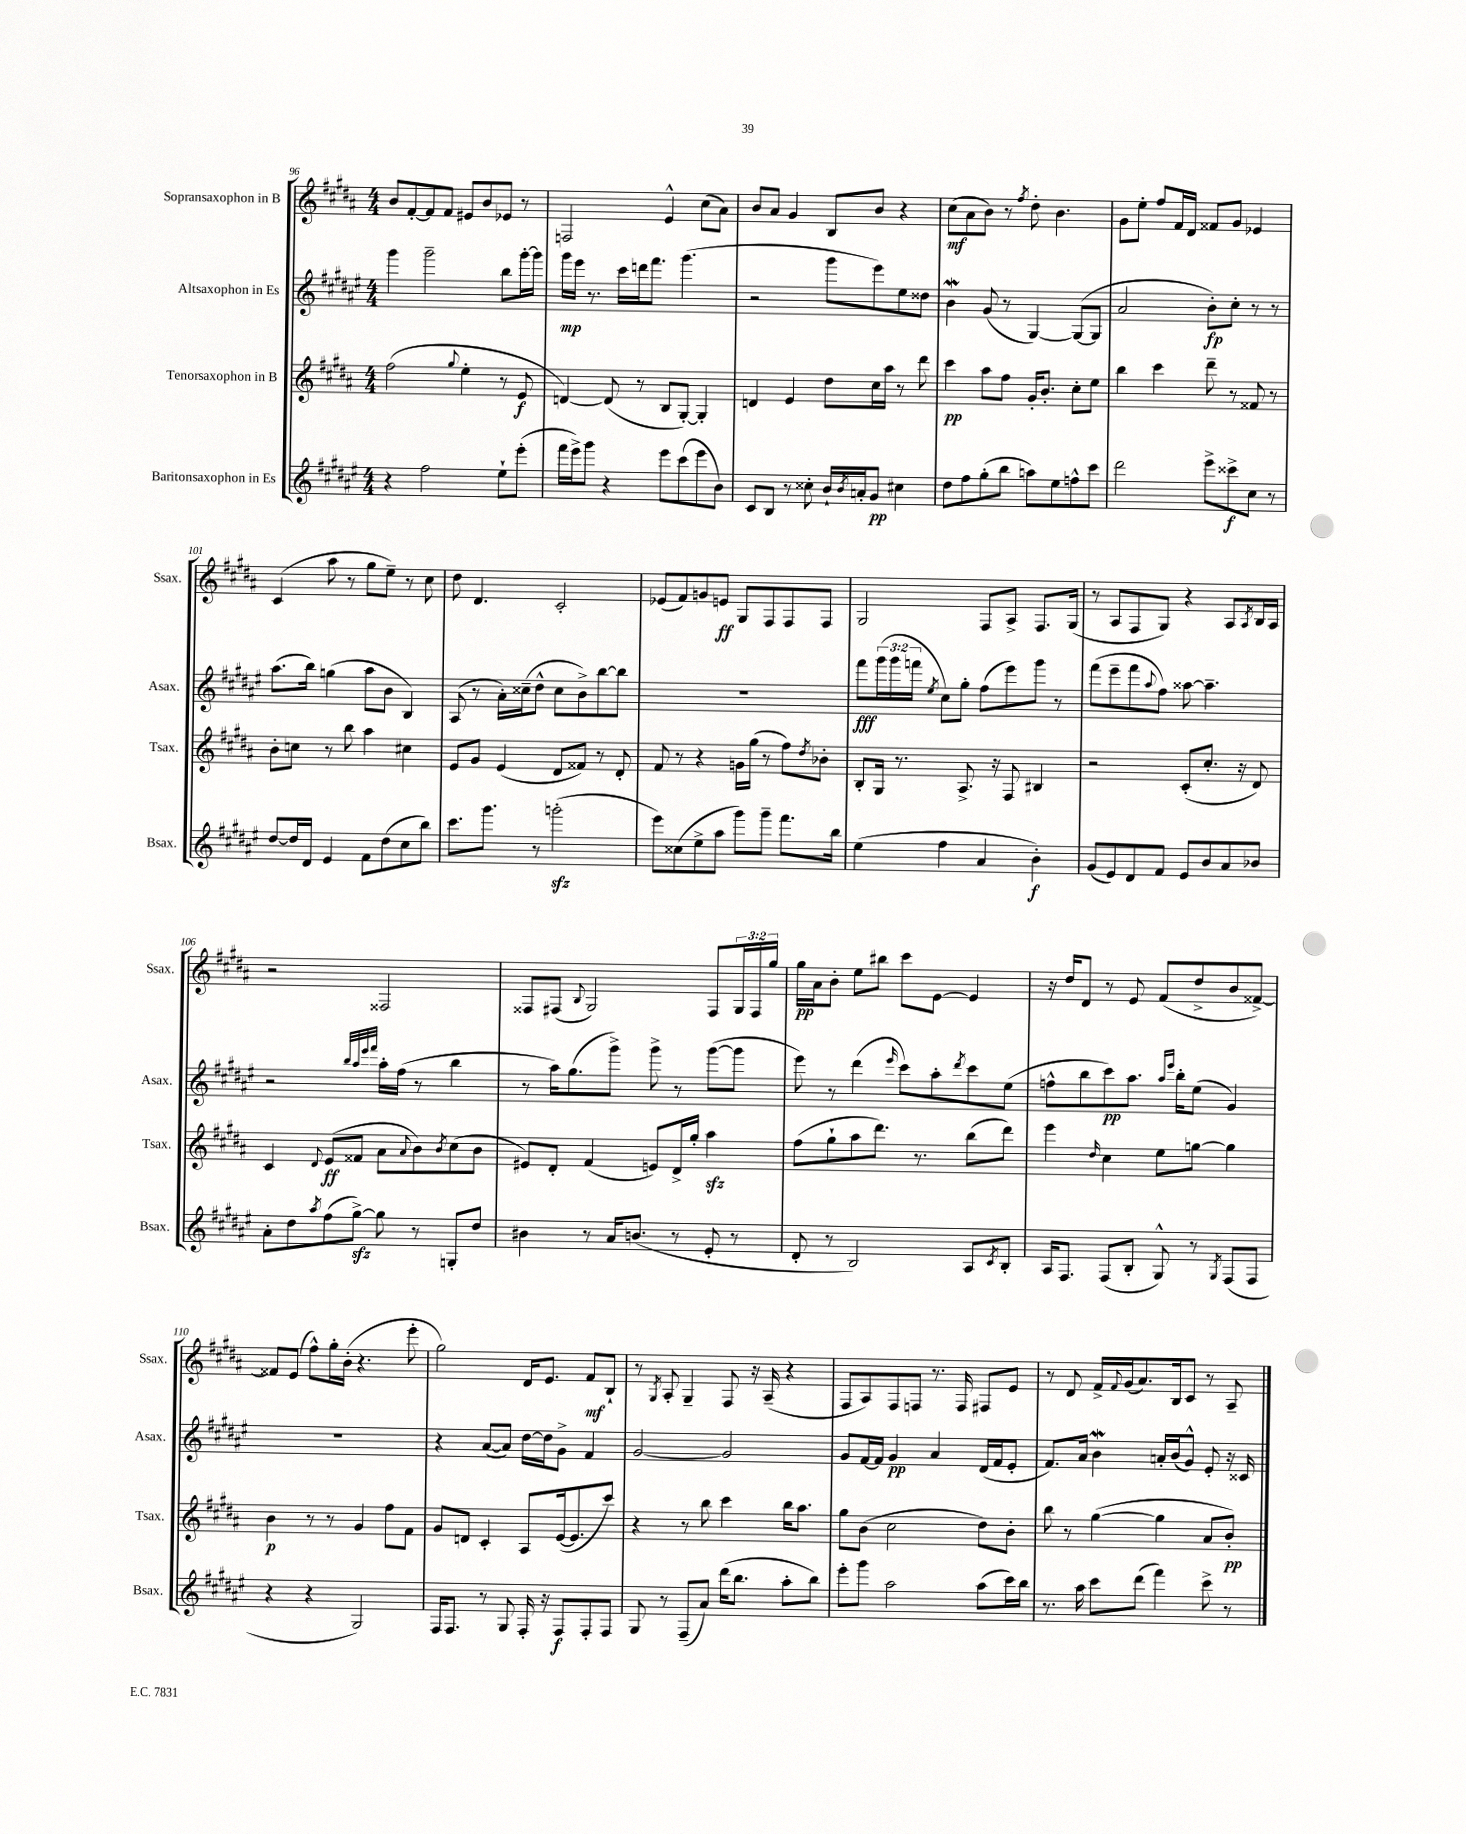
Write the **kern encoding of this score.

**kern	**dynam	**kern	**dynam	**kern	**dynam	**kern	**dynam
*part4	*part4	*part3	*part3	*part2	*part2	*part1	*part1
*staff4	*staff4	*staff3	*staff3	*staff2	*staff2	*staff1	*staff1
*I"Baritonsaxophon in Es	*	*I"Tenorsaxophon in B	*	*I"Altsaxophon in Es	*	*I"Sopransaxophon in B	*
*I'Bsax.	*	*I'Tsax.	*	*I'Asax.	*	*I'Ssax.	*
*clefG2	*	*clefG2	*	*clefG2	*	*clefG2	*
*k[f#c#g#d#a#e#]	*	*k[f#c#g#d#a#]	*	*k[f#c#g#d#a#e#]	*	*k[f#c#g#d#a#]	*
*M4/4	*	*M4/4	*	*M4/4	*	*M4/4	*
=96	=96	=96	=96	=96	=96	=96	=96
4r	.	(2ff#\	.	4ggg#\	.	8b/L	.
.	.	.	.	.	.	[8f#'/	.
2ff#\	.	.	.	2ggg#~\	.	8f#/]	.
.	.	.	.	.	.	8f#/J	.
.	.	8qqgg#/	.	.	.	.	.
.	.	4ee'\	.	.	.	8e#X/L	.
.	.	.	.	.	.	8b/	.
8ee#`\L	.	8r	.	8bb\L	.	8e-X/J	.
(8eee#'\J	.	8e/	f	[16ggg#'\L	.	8r	.
.	.	.	.	16ggg#\JJ]	.	.	.
=97	=97	=97	=97	=97	=97	=97	=97
16fff#\LL	.	[4dn/)	.	16ggg#\LL	mp	2Fn/	.
16eee#^\J)	.	.	.	16eee#\JJ	.	.	.
8ggg#\J	.	.	.	8.r	.	.	.
4r	.	(8d/]	.	.	.	.	.
.	.	.	.	16ccc#\LL	.	.	.
.	.	8r	.	16dddn\J	.	.	.
.	.	.	.	8.fff#\J	.	.	.
8eee#\L	.	8B/L	.	.	.	4e^^/	.
(8ccc#\	.	[8G#'/J)	.	(4.ggg#\	.	.	.
8eee#\	.	4G#'/]	.	.	.	(8cc#\L	.
8b\J)	.	.	.	.	.	8a#\J)	.
=98	=98	=98	=98	=98	=98	=98	=98
8c#/L	.	4dn/	.	2r	.	8b/L	.
8B/J	.	.	.	.	.	8a#/J	.
8r	.	4e/	.	.	.	4g#/	.
8cc##X'\	.	.	.	.	.	.	.
16b`/LL	.	8dd#\L	.	8ggg#\L	.	8B/L	.
8qb/	.	.	.	.	.	.	.
16an'/J	.	.	.	.	.	.	.
8g#/J	pp	16cc#\L	.	8eee#\)	.	8b/J	.
.	.	16aa#\JJ	.	.	.	.	.
4cc#X\	.	8r	.	8ee#\	.	4r	.
.	.	8ddd#\	.	8dd##X\J	.	.	.
=99	=99	=99	=99	=99	=99	=99	=99
8dd#\L	.	4ccc#\	pp	4bw\	.	(8cc#\L	mf
8ff#\	.	.	.	.	.	8a#\	.
(8gg#'\	.	8aa#\L	.	(8g#/	.	8b\J)	.
8bb\J	.	8ff#\J	.	8r	.	8r	.
.	.	.	.	.	.	8qff#/	.
8aan\L)	.	16g#'/KL	.	[4G#/)	.	8dd#'\	.
.	.	8.b'/J	.	.	.	.	.
8ee#\	.	.	.	.	.	4.b\	.
8ffn^^\	.	8cc#'\L	.	(8G#/L_	.	.	.
8ccc#\J	.	8ee\J	.	8G#/J]	.	.	.
=100	=100	=100	=100	=100	=100	=100	=100
2ddd#\	.	4bb\	.	2a#/	.	8g#\L	.
.	.	.	.	.	.	8ee'\J	.
.	.	4ccc#\	.	.	.	8ff#/L	.
.	.	.	.	.	.	16f#/L	.
.	.	.	.	.	.	16d#/JJ	.
8eee#^\L	.	8ddd#~\	.	8b'\L)	fp	8f##X/L	.
8ccc##X^\	f	8r	.	8cc#'\J	.	8g#/J	.
8cc#\J	.	8f##X/	.	8r	.	4e-X/	.
8r	.	8r	.	8r	.	.	.
!!LO:LB:g=z
=101	=101	=101	=101	=101	=101	=101	=101
[8dd#/L	.	8b'\L	.	(8.aa#\L	.	(4c#/	.
16dd#/L]	.	8ccn\J	.	.	.	.	.
16d#/JJ	.	.	.	16bb\Jk)	.	.	.
4e#/	.	8r	.	(4ggn\	.	8aa#\	.
.	.	8bb\	.	.	.	8r	.
8f#\L	.	4aa#\	.	8aa#\L	.	8gg#\L	.
(8dd#\	.	.	.	8b\J	.	8ee~\J)	.
8cc#\	.	4cc#X\	.	4B/)	.	8r	.
8bb\J)	.	.	.	.	.	8cc#\	.
=102	=102	=102	=102	=102	=102	=102	=102
8.ccc#\L	.	8e/L	.	(8A#/	.	8dd#\	.
.	.	8g#/J	.	8r	.	4.d#/	.
8.ggg#\J	.	.	.	.	.	.	.
.	.	(4e/	.	16a#'\LL)	.	.	.
.	.	.	.	(16cc##X~\J	.	.	.
8r	.	.	.	8dd#^^\J	.	.	.
(2gggnzz'\	.	8d#/L	.	8cc##\L	.	2c#'/	.
.	.	8f##X/J)	.	8b^\)	.	.	.
.	.	8r	.	[8bb\	.	.	.
.	.	8d#'/	.	8bb\J]	.	.	.
=103	=103	=103	=103	=103	=103	=103	=103
8eee#\L)	.	8f#/	.	1r	.	(8e-X/L	.
(8cc##X\	.	8r	.	.	.	8f#/)	.
8ee#^\	.	4r	.	.	.	8gn/	.
8aa#\J	.	.	.	.	.	8en/J	ff
8ggg#\L)	.	16gn\LL	.	.	.	8G#/L	.
.	.	(16gg#\JJ	.	.	.	.	.
8ggg#~\J	.	8r	.	.	.	8F#/	.
8.fff#\L	.	8ff#\L)	.	.	.	8F#/	.
.	.	8qdd#/	.	.	.	.	.
.	.	8b-X'\J	.	.	.	8F#/J	.
16bb\Jk	.	.	.	.	.	.	.
=104	=104	=104	=104	=104	=104	=104	=104
(4ee#\	.	8B'/L	.	8fff#\L	fff	2G#/	.
.	.	16G#/Jk	.	(24ggg#\L	.	.	.
.	.	.	.	24ggg#\	.	.	.
.	.	8.r	.	.	.	.	.
.	.	.	.	24fffn\JJ	.	.	.
.	.	.	.	8qee#/	.	.	.
4ff#\	.	.	.	8cc#\L)	.	.	.
.	.	8.A#^/	.	8gg#'\J	.	.	.
4a#/	.	.	.	(8ff#\L	.	8F#/L	.
.	.	16r	.	.	.	.	.
.	.	8F#/	.	8eee#\)	.	8A#^/J	.
4b'\)	f	4B#X/	.	8ggg#\J	.	8.F#/L	.
.	.	.	.	8r	.	.	.
.	.	.	.	.	.	(16G#/Jk	.
=105	=105	=105	=105	=105	=105	=105	=105
(8g#/L	.	2r	.	(8fff#\L	.	8r	.
8e#/)	.	.	.	8eee#~\	.	8A#/L	.
8d#/	.	.	.	8fff#\	.	8F#/	.
.	.	.	.	8qqaa#/	.	.	.
8f#/J	.	.	.	8ff#\J)	.	8G#/J)	.
8e#/L	.	(8c#'/L	.	[8aa##X\	.	4r	.
8b/	.	8.cc#'/J	.	4.aa##~\]	.	.	.
8a#/	.	.	.	.	.	8A#/L	.
.	.	16r	.	.	.	.	.
.	.	.	.	.	.	8qA#/	.
8b-X/J	.	8d#/)	.	.	.	16B/L	.
.	.	.	.	.	.	16A#/JJ	.
!!LO:LB:g=z
=106	=106	=106	=106	=106	=106	=106	=106
8a#'\L	.	4c#/	.	2r	.	2r	.
8dd#\	.	.	.	.	.	.	.
8qaa#/	.	8qqd#/	.	.	.	.	.
(8ff#\	.	(8e/L	ff	.	.	.	.
[8gg#zz^\J)	.	8f##X/J	.	.	.	.	.
.	.	.	.	32qqbb/LLL	.	.	.
.	.	.	.	32qqaa#/	.	.	.
.	.	.	.	32qqeee#/	.	.	.
.	.	.	.	32qqfff#/JJJ	.	.	.
8gg#\]	.	8a#\L	.	16aa#'\LL	.	2F##X/	.
.	.	.	.	(16ff#\JJ	.	.	.
.	.	8qqa#/	.	.	.	.	.
8r	.	8b\)	.	8r	.	.	.
.	.	8qb/	.	.	.	.	.
8Gn'/L	.	(8cc#\	.	4bb\	.	.	.
8dd#/J	.	8b\J	.	.	.	.	.
=107	=107	=107	=107	=107	=107	=107	=107
4b#X\	.	8e#X/L)	.	8r	.	8F##X/L	.
.	.	8d#'/J	.	16aa#\KL)	.	(8F#X/J	.
.	.	.	.	(8.gg#\	.	.	.
.	.	.	.	.	.	8qqB/	.
8r	.	(4f#/	.	.	.	2G#/)	.
16a#/KL	.	.	.	8ggg#^\J)	.	.	.
(8.bn/J	.	.	.	.	.	.	.
.	.	8en/L)	.	8ggg#^\	.	.	.
8r	.	16d#^/L	.	8r	.	.	.
.	.	16gg#'/JJ	.	.	.	.	.
8e#'/	.	4aa#zz\	.	([8ggg#\L	.	8F#/L	.
8r	.	.	.	8ggg#\J]	.	24G#/L	.
.	.	.	.	.	.	24F#/	.
.	.	.	.	.	.	24gg#/JJ	.
=108	=108	=108	=108	=108	=108	=108	=108
8d#'/	.	(8ff#\L	.	8eee#\)	.	16gg#\LL	pp
.	.	.	.	.	.	16a#\J	.
8r	.	8gg#`\	.	8r	.	8b'\J	.
2B/)	.	8aa#\	.	(4ddd#\	.	8ee\L	.
.	.	8.ddd#\J)	.	.	.	8bb#X\J	.
.	.	.	.	16qqeee#/	.	.	.
.	.	.	.	8ccc#\L)	.	8ccc#\L	.
.	.	8.r	.	.	.	.	.
.	.	.	.	8aa#'\	.	[8e\J	.
.	.	.	.	8qddd#/	.	.	.
8A#/L	.	(8bb\L	.	8ccc#\	.	4e/]	.
8qc#/	.	.	.	.	.	.	.
8B'/J	.	8ddd#\J)	.	(8ee#\J	.	.	.
=109	=109	=109	=109	=109	=109	=109	=109
16A#/KL	.	4eee\	.	8ffn^^\L	.	16r	.
8.F#/J	.	.	.	.	.	16dd#/KL	.
.	.	.	.	8bb\	.	8d#/J	.
.	.	16qqdd#/	.	.	.	.	.
(8F#/L	.	4cc#\	.	8ccc#\)	pp	8r	.
8B'/J	.	.	.	8.aa#\J	.	8e/	.
8G#^^/)	.	8ee\L	.	.	.	(8f#/L	.
.	.	.	.	16qqaa#/LL	.	.	.
.	.	.	.	16qqeee#/JJ	.	.	.
.	.	.	.	16bb'\KL	.	.	.
8r	.	[8ggn\J	.	(8ee#\J	.	8dd#^/	.
8qG#/	.	.	.	.	.	.	.
(8F#/L	.	4gg\]	.	4g#/)	.	8b/	.
8F#/J	.	.	.	.	.	[8f##X^/J)	.
!!LO:LB:g=z
=110	=110	=110	=110	=110	=110	=110	=110
4r	.	4b\	p	1r	.	8f##X/L]	.
.	.	.	.	.	.	(8e/J	.
4r	.	8r	.	.	.	8ff#^^\L)	.
.	.	8r	.	.	.	16gg#'\L	.
.	.	.	.	.	.	(16b'\JJ	.
2G#/)	.	4g#/	.	.	.	4.r	.
.	.	8ff#\L	.	.	.	.	.
.	.	8f#\J	.	.	.	8eee'\	.
=111	=111	=111	=111	=111	=111	=111	=111
16F#/KL	.	8g#/L	.	4r	.	2gg#\)	.
8.F#/J	.	.	.	.	.	.	.
.	.	8dn/J	.	.	.	.	.
8r	.	4c#'/	.	([8a#/L	.	.	.
8G#/	.	.	.	8a#/J])	.	.	.
16F#'/	.	8A#/L	.	[16dd#\LL	.	16d#/KL	.
16r	.	.	.	16dd#\J]	.	8.e/J	.
8F#/L	f	([16e/k	.	8g#^\J	.	.	.
.	.	8.e/]	.	.	.	.	.
8F#'/	.	.	.	4f#/	.	8f#/L	mf
8F#/J	.	8ccc#/J)	.	.	.	8B`/J	.
=112	=112	=112	=112	=112	=112	=112	=112
8G#/	.	4r	.	[2g#/	.	8r	.
.	.	.	.	.	.	8qG#/	.
8r	.	.	.	.	.	8A#'/	.
(8F#~/L	.	8r	.	.	.	4G#~/	.
8a#/J)	.	8bb\	.	.	.	.	.
(16ddd#\KL	.	4ccc#\	.	2g#/]	.	8F#/	.
8.bb\J	.	.	.	.	.	.	.
.	.	.	.	.	.	16r	.
.	.	.	.	.	.	(16A#~/	.
8aa#'\L	.	16bb\KL	.	.	.	4r	.
.	.	8.aa#\J	.	.	.	.	.
8bb\J)	.	.	.	.	.	.	.
=113	=113	=113	=113	=113	=113	=113	=113
8eee#'\L	.	8gg#\L	.	8g#/L	.	8F#/L	.
8ggg#\J	.	(8b\J	.	[16f#/L	.	8A#/)	.
.	.	.	.	16f#/JJ]	.	.	.
2aa#\	.	2cc#\	.	4g#/	pp	8F#/	.
.	.	.	.	.	.	8Fn/J	.
.	.	.	.	4a#/	.	8.r	.
.	.	.	.	.	.	16F/	.
(8aa#\L	.	8dd#\L)	.	(16d#/LL	.	8F#X/L	.
.	.	.	.	16f#/J	.	.	.
16ccc#\L)	.	8b'\J	.	8e#'/J	.	8e/J	.
16bb\JJ	.	.	.	.	.	.	.
=114	=114	=114	=114	=114	=114	=114	=114
8.r	.	8bb\	.	8.f#/L)	.	8r	.
.	.	8r	.	.	.	8d#/	.
16aa#\	.	.	.	16a#/Jk	.	.	.
8ccc#\L	.	([4gg#\	.	4bw\	.	16f#^/LL	.
.	.	.	.	.	.	8qqf#/	.
.	.	.	.	.	.	(16g#/J	.
(8ddd#\J	.	.	.	.	.	8.a#/)	.
4fff#\)	.	4gg#\]	.	16an'/LL	.	.	.
.	.	.	.	(16b/J	.	16B/k	.
.	.	.	.	8g#^^/J)	.	8c#/J	.
8ccc#^\	.	8a#/L	.	8e#'/	.	8r	.
8r	.	8b'/J)	pp	16r	.	8A#~/	.
.	.	.	.	16c##X/	.	.	.
==	==	==	==	==	==	==	==
*-	*-	*-	*-	*-	*-	*-	*-
